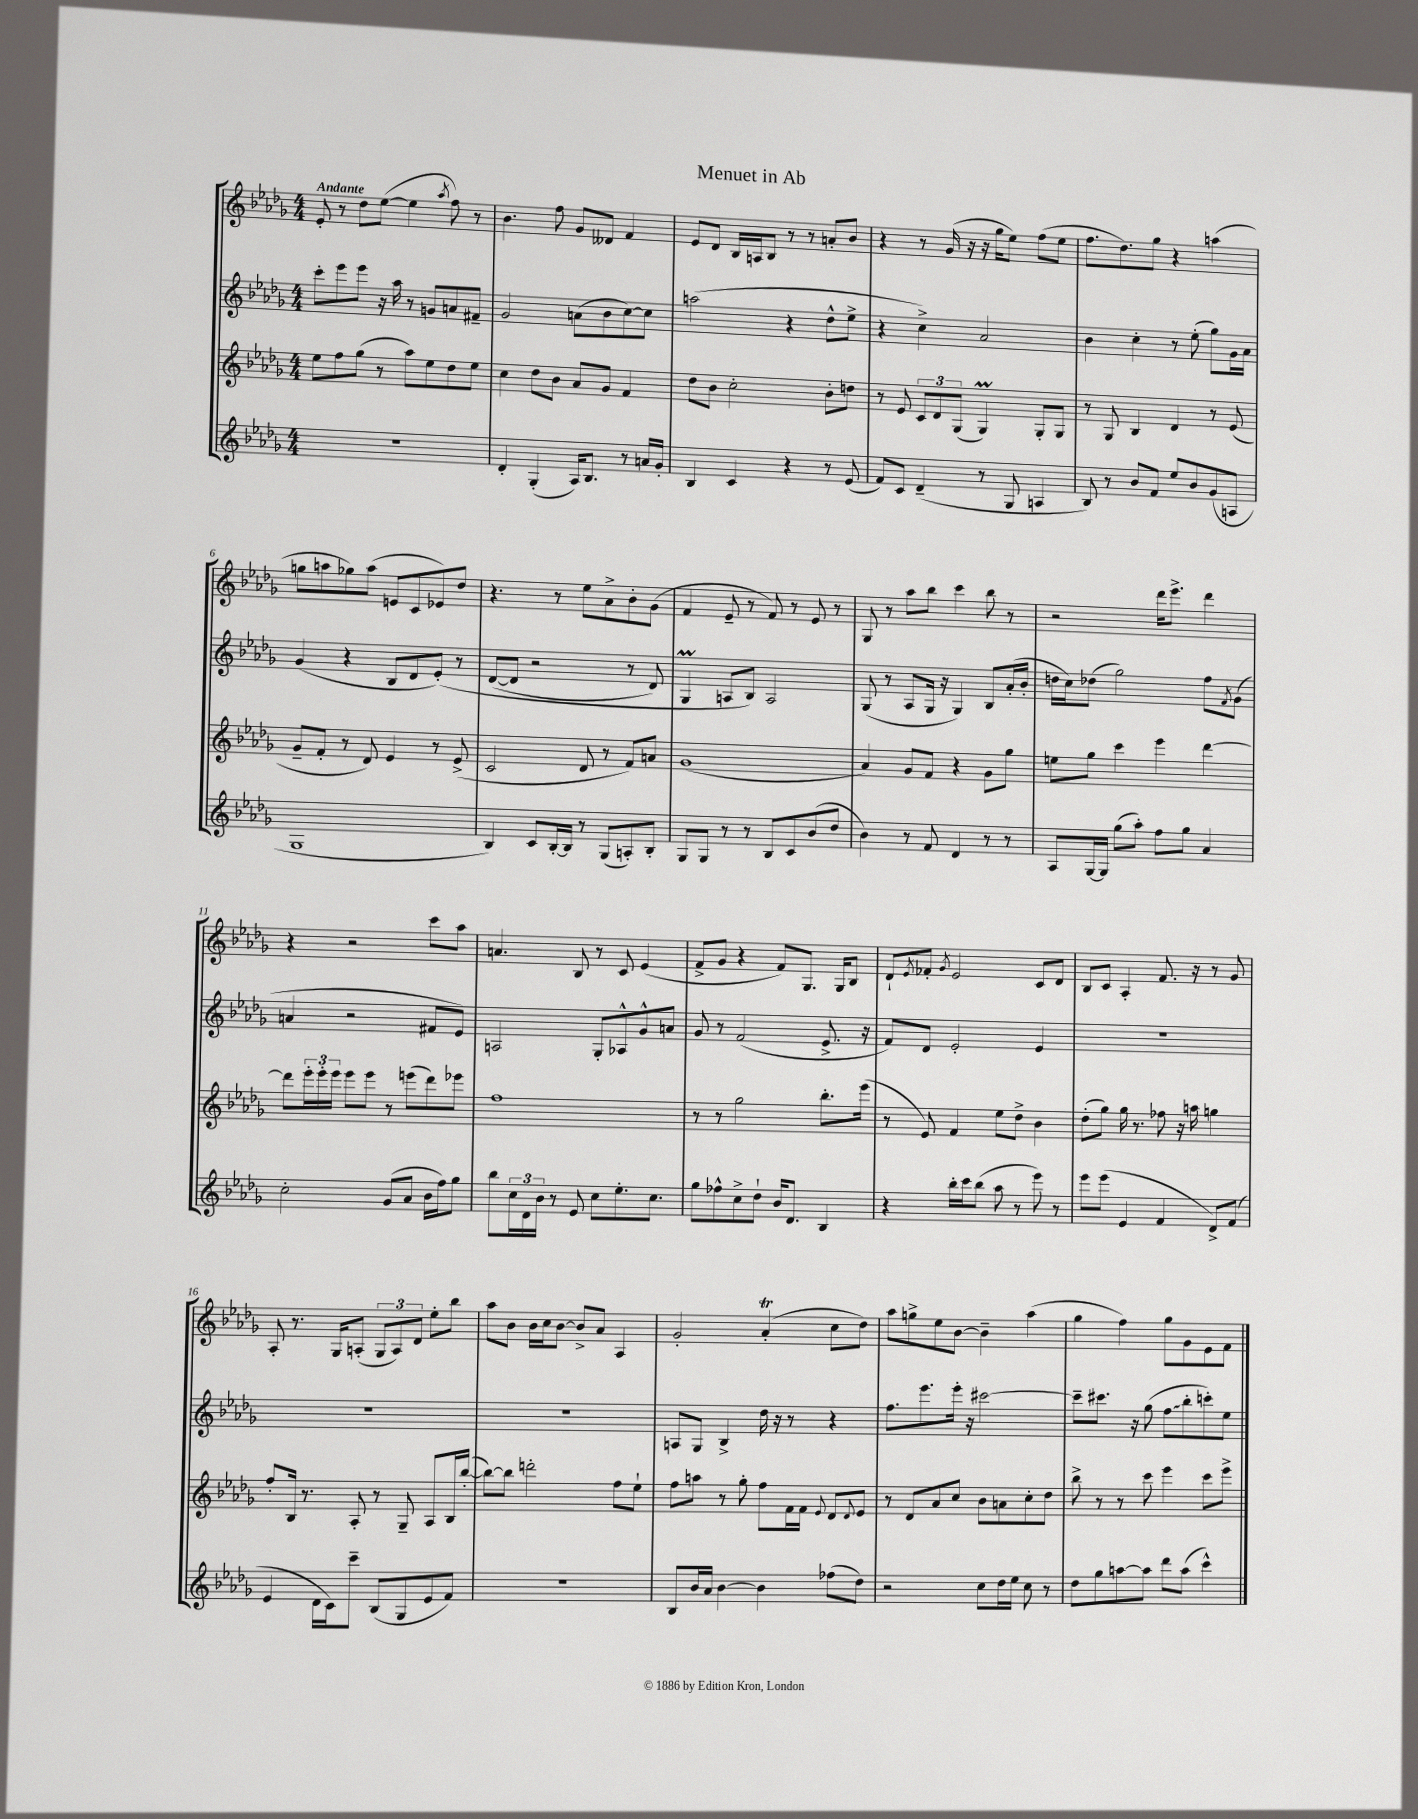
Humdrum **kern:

**kern	**kern	**kern	**kern
*staff4	*staff3	*staff2	*staff1
*clefG2	*clefG2	*clefG2	*clefG2
*k[b-e-a-d-g-]	*k[b-e-a-d-g-]	*k[b-e-a-d-g-]	*k[b-e-a-d-g-]
*M4/4	*M4/4	*M4/4	*M4/4
1r	8ee-\L	8ccc'\L	8e-'/
.	8ff\	8eee-\	8r
.	(8gg-\J	8eee-\J	8dd-\L
.	8r	16r	([8ee-\J
.	.	16aa-\	.
.	8aa-\L)	8r	4ee-\]
.	8ee-\	8g/L	.
.	.	.	8qaa-/
.	8dd-\	8a/	8ff\)
.	8ee-\J	8f#~/J	8r
=	=	=	=
4d-'/	4cc\	2g-/	4.b-\
(4G-'/	8dd-\L	.	.
.	8b-\J	.	8ff\
16A-/LK)	8a-/L	(8a\L	8g-/L
8.B-/J	.	.	.
.	8g-/J	8b-\	8d--/J
8r	4f/	[8cc\)	4f/
16a/LL	.	8cc\]J	.
16g-'/JJ	.	.	.
=	=	=	=
4B-/	8dd-\L	(2aa\	8e-/L
.	8b-\J	.	8d-/J
4c/	2cc'\	.	16B-/LL
.	.	.	16A/J
.	.	.	8B-/J
4r	.	4r	8r
.	.	.	8r
8r	8b-'\L	8dd-^^\L	8a'/L
(8e-/	8dd\J	8ee-^\J	8b-/J
=	=	=	=
8f/L)	8r	4r	4r
8c/J	8e-/	.	.
(4d-~/	12c/L	4cc^\)	8r
.	12d-/	.	.
.	.	.	(16g-/
.	(12G-/J	.	.
.	.	.	16r
8r	4G-/)	2a-/	16r
.	.	.	16gg-\LK
8G-/	.	.	8ee-\J)
4A/	8G-'/L	.	(8ff\L
.	8G-/J	.	8ee-\J
=	=	=	=
8B-/)	8r	4b-\	8.ff\L
8r	8G-/	.	.
.	.	.	8.dd-\)
8b-/L	4B-/	4cc'\	.
8f/J	.	.	8gg-\J
8ee-/L	4d-/	8r	4r
8b-/	.	(8ee-'\	.
(8g-/	8r	8gg-\L)	(4aa\
8A/J	(8e-/	16g-\L	.
.	.	16a-\JJ	.
=	=	=	=
1G-	8g-~/L	(4g-/	8gg\L
.	8f'/J	.	8aa\
.	8r	4r	8gg-\)
.	8d-/)	.	(8aa\J
.	4e-/	8B-/L	8e/L
.	.	8d-/	8c/
.	8r	&(8e-'/J)	8e-/)
.	(8e-^/	8r	8dd-/J
=	=	=	=
4B-/)	2c/	([8d-/L	4.r
.	.	8d-/]J	.
8c/L	.	2r	.
[16B-'/L	.	.	8r
16B-/]JJ	.	.	.
8r	8d-/	.	8ee-\L
(8G-/L	8r	.	8a-^\
8A'/)	8f/L)	8r	8b-'\
8B-'/J	8a/J	8d-/)	(8g-\J
=	=	=	=
8G-/L	(1g-	4G-/	4f/
8G-/J	.	.	.
8r	.	8A/L	8e-~/
8r	.	8B-/J&)	8r
8B-/L	.	2A/	8f/)
8c/	.	.	8r
(8b-/	.	.	8e-/
8dd-/J	.	.	8r
=	=	=	=
4b-\)	4a-/)	(8G-/	8G-/
.	.	8r	8r
8r	8g-/L	8A-/L	8aa-\L
8f/	8f/J	16G-/Jk	8bb-\J
.	.	16r	.
4d-/	4r	4G-/)	4ccc\
8r	8g-\L	8B-/L	8bb-\
8r	8gg-\J	(16a-'/L	8r
.	.	16b-'/JJ	.
=	=	=	=
8A-/L	8ee\L	16dd\LL	2r
.	.	16cc\J)	.
[16G-/L	8gg-\J	(8dd-\J	.
16G-/]JJ	.	.	.
(8gg-\L	4ccc\	2gg-\)	.
8aa-'\J)	.	.	.
8ff\L	4eee-\	.	16ddd-\LK
.	.	.	8.eee-^\J
8gg-\J	.	.	.
4a-/	[4ddd-\	8ff\L	4ddd-\
.	.	8qf/	.
.	.	(8g-\J	.
=	=	=	=
2cc'\	8ddd-\]L	4a/	4r
.	24eee-'\L	.	.
.	24eee-'\	.	.
.	24eee-\JJ	.	.
.	8eee-\L	2r	2r
.	8eee-\J	.	.
(8g-/L	8r	.	.
8a-/J	(8eee\L	.	.
16b-\LL	8ddd-\)	8f#/L	8ccc\L
16ff\J)	.	.	.
8gg-\J	8eee-\J	8e-/J)	8aa-\J
=	=	=	=
8bb-\L	1ff	2A/	4.a/
24cc\L	.	.	.
24d-\	.	.	.
24b-\JJ	.	.	.
8r	.	.	.
8e-/	.	.	8B-/
8cc\L	.	8G-'/L	8r
8.ee-'\	.	8A-^^/	8c/
.	.	8g-^^/	(4e-/
8.cc\J	.	.	.
.	.	8a/J	.
=	=	=	=
8gg-\L	8r	8g-/	8f^/L
8ff-^^\	8r	8r	8g-/J
8cc^\	2gg-\	(2f/	4r
8dd-`\J	.	.	.
16b-/LK	.	.	8f/L)
8.d-/J	.	.	.
.	.	.	8.G-/J
4B-/	8.bb-'\L	8.e-^/	.
.	.	.	16G-/LK
.	.	.	8B-/J
.	(16eee-\Jk	16r	.
=	=	=	=
4r	8r	8f/L)	8d-`/L
.	.	.	8qe-/
.	8e-/)	8d-/J	8f-'/J
.	.	.	8qg-/
16bb-'\LL	4f/	2e-'/	2e-/
16ccc\J	.	.	.
(8bb-\J	.	.	.
8aa-\	8ee-\L	.	.
8r	8dd-^\J	.	.
8eee-\)	4b-\	4e-/	8c/L
8r	.	.	8d-/J
=	=	=	=
8eee-\L	(8dd-'\L	1r	8B-/L
(8eee-\J	8gg-\J)	.	8c/J
4e-/	16gg-\	.	4A-'/
.	8.r	.	.
4f/	8ff-\	.	8.f/
.	16r	.	.
.	16aa\	.	16r
8d-^/L)	4gg\	.	8r
(8f/J	.	.	8g-/
=	=	=	=
4e-/	8ff'/L	1r	8A-'/
.	16B-/Jk	.	8.r
.	8.r	.	.
16d-\LL	.	.	.
16c\J)	.	.	16G-/LK
8ccc~\J	8A-'/	.	(8A'/J
(8B-/L	8r	.	12G-/L
.	.	.	12A/)
8G-/	8G-~/	.	.
.	.	.	12d-/J
8e-/	8A-/L	.	8ee-'\L
8f/J)	16B-/L	.	8bb-\J
.	([16bb-'/JJ	.	.
=	=	=	=
1r	8bb-\_L)	1r	8aa-\L
.	8bb-\]J	.	8b-\J
.	2ddd'\	.	16b-\LL
.	.	.	16cc\J
.	.	.	[8b-\J
.	.	.	8b-^/]L
.	.	.	8a-/J
.	8ff\L	.	4A-/
.	8ee-`\J	.	.
=	=	=	=
8B-/L	8ff\L	8A/L	2g-'/
16b-/L	8aa\J	8G-/J	.
16a-/JJ	.	.	.
[4b-\	8r	4B-^/	.
.	8gg-'\	.	.
4b-\]	8ff\L	16dd-\	(4a-'/
.	.	16r	.
.	16f\L	8r	.
.	16f\JJ	.	.
.	8qqe-/	.	.
(8ff-\L	8d-/L	4r	8cc\L
.	8qqd-/	.	.
8dd-\J)	8e-/J	.	8dd-\J)
=	=	=	=
2r	8r	8.ff\L	8aa-\L
.	8d-/L	.	8gg^\
.	.	8.eee-\	.
.	8a-/	.	8ee-\
.	8cc/J	16eee-'\Jk	[8b-\J
.	.	16r	.
8cc\L	8b-\L	[2ccc#\	4b-~\]
16dd-\L	8a\	.	.
16ee-\JJ	.	.	.
8cc\	8cc'\	.	(4aa-\
8r	8dd-\J	.	.
=	=	=	=
8dd-\L	8bb-^\	8ccc#~\]L	4gg-\
8gg-\	8r	8.ccc#\J	.
[8aa\	8r	.	4ff\)
.	.	16r	.
8aa\]J	8ccc\	(8gg-\	.
8ddd-\L	4eee-\	8ff\L	8gg-\L
(8aa\J	.	8bb-'\	8g-\
4ccc^^\)	8ccc\L	8ccc'\)	8e-\
.	8eee-^\J	8ee-\J	8f\J
==	==	==	==
*-	*-	*-	*-
